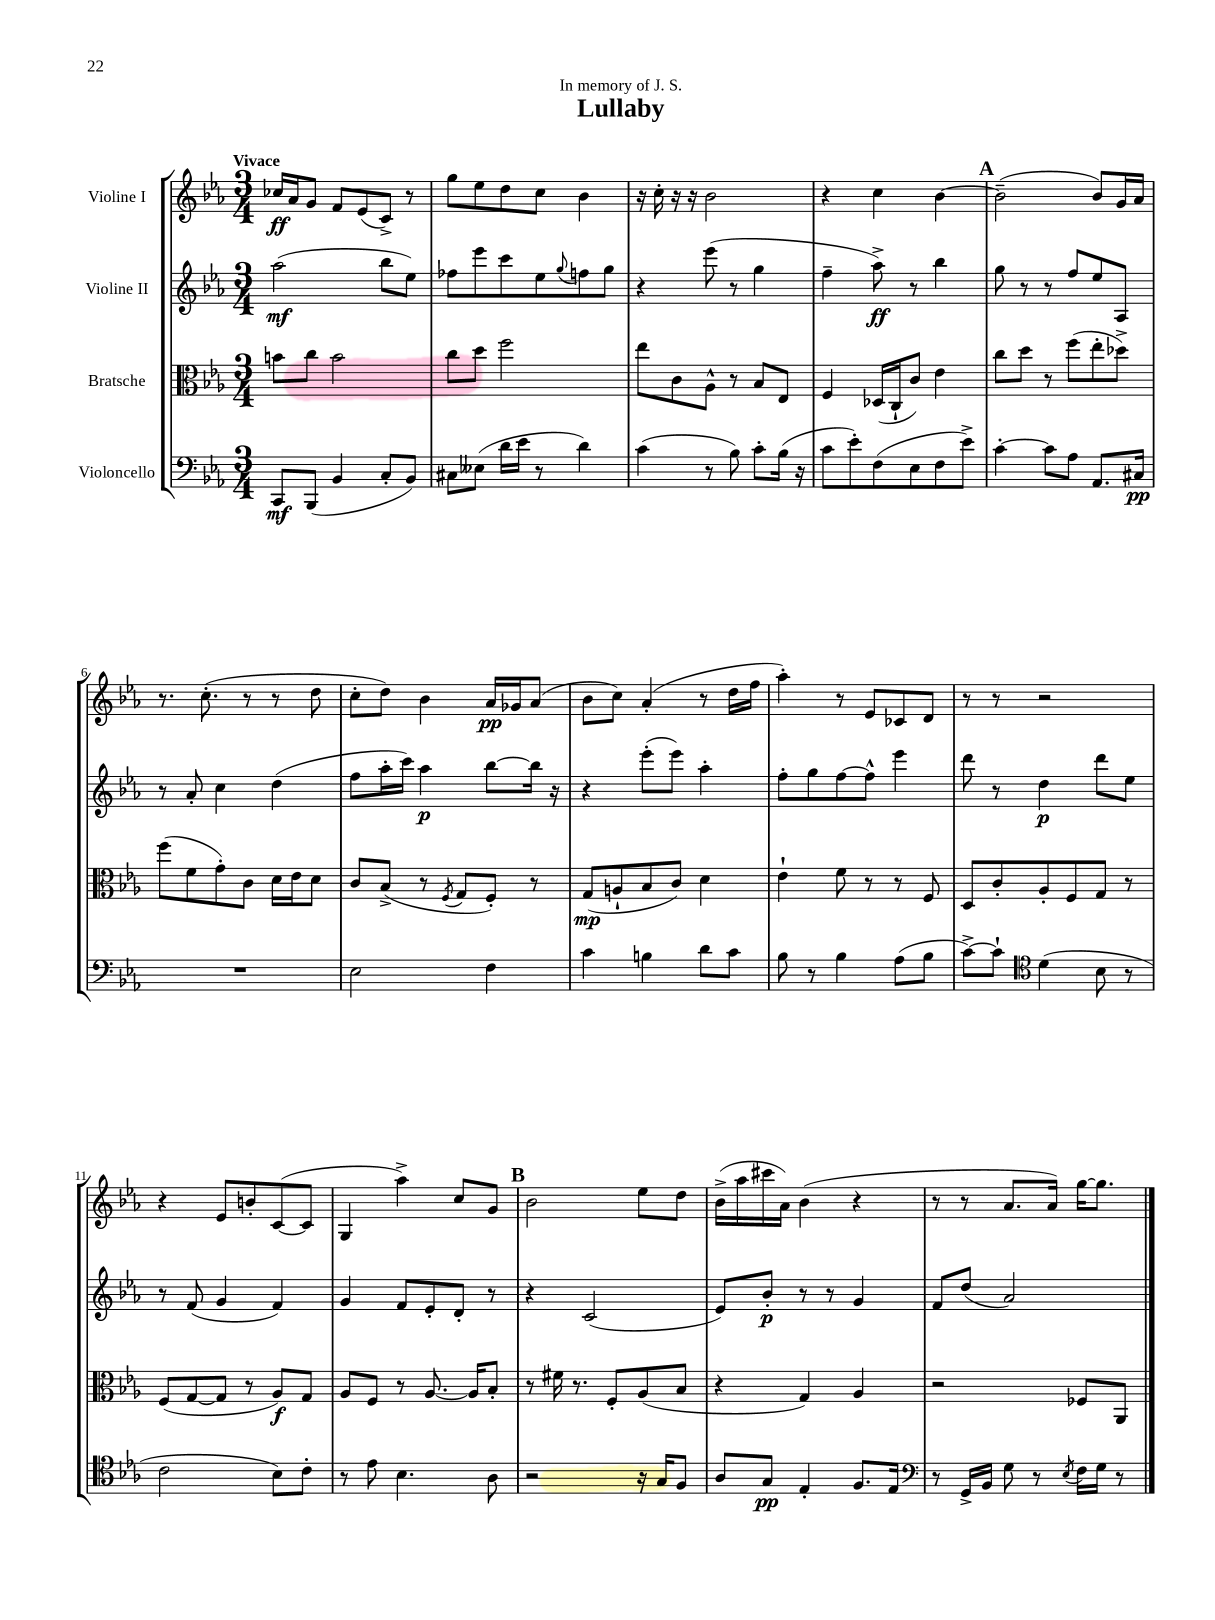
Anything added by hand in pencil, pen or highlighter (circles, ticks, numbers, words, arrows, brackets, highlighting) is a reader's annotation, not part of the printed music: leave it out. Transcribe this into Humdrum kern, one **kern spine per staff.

**kern	**kern	**kern	**kern
*staff4	*staff3	*staff2	*staff1
*clefF4	*clefC3	*clefG2	*clefG2
*k[b-e-a-]	*k[b-e-a-]	*k[b-e-a-]	*k[b-e-a-]
*M3/4	*M3/4	*M3/4	*M3/4
8CC/L	8b\L	(2aa-\	16cc-/LL
.	.	.	16a-/J
(8BBB-/J	8cc\J	.	8g/J
4BB-/	2b\	.	8f/L
.	.	.	(8e-/
8C'/L	.	8bb-\L	8c^/J)
8BB-/J)	.	8ee-\J)	8r
=	=	=	=
8C#\L	8cc\L	8ff-\L	8gg\L
(8E--\J	8dd\J	8eee-\	8ee-\
16d\LL	2ff\	8ccc\	8dd\
16e-\JJ	.	.	.
8r	.	8ee-\	8cc\J
.	.	8qqgg/	.
4d\)	.	8ff\	4b-\
.	.	8gg\J	.
=	=	=	=
(4c\	8ee-\L	4r	16r
.	.	.	16cc'\
.	8c\	.	16r
.	.	.	16r
8r	8A-^^\J	(8eee-\	2b-\
8B-\)	8r	8r	.
8c'\L	8B-/L	4gg\	.
(16B-\Jk	8E-/J	.	.
16r	.	.	.
=	=	=	=
8c\L	4F/	4ff~\	4r
8e-'\)	.	.	.
(8F\	(16D-/LL	8aa-^\)	4cc\
.	16C`/J	.	.
8E-\	8c/J)	8r	.
8F\	4e-\	4bb-\	[4b-\
8e-^\J)	.	.	.
=	=	=	=
[4c'\	8cc\L	8gg\	(2b-~\]
.	8dd\J	8r	.
8c\]L	8r	8r	.
8A-\J	(8ff\L	8ff/L	.
8.AA-/L	8ee-'\	8ee-/	8b-/L)
.	8dd-^\J)	8A-/J	16g/L
16C#/Jk	.	.	16a-/JJ
=	=	=	=
2.r	(8ff\L	8r	8.r
.	8f\	8a-'/	.
.	.	.	(8.cc'\
.	8g'\)	4cc\	.
.	8c\J	.	8r
.	16d\LL	(4dd\	8r
.	16e-\J	.	.
.	8d\J	.	8dd\
=	=	=	=
2E-\	8c/L	8ff\L	8cc'\L
.	(8B-^/J	16aa-'\L	8dd\J)
.	.	16ccc\JJ)	.
.	8r	4aa-\	4b-\
.	8qF/	.	.
.	8G/L	.	.
4F\	8F'/J)	[8bb-\L	16a-/LL
.	.	.	16g-/J
.	8r	16bb-\]Jk	(8a-/J
.	.	16r	.
=	=	=	=
4c\	(8G/L	4r	8b-\L
.	8A`/	.	8cc\J)
4B\	8B-/	(8eee-'\L	(4a-'/
.	8c/J)	8eee-\J)	.
8d\L	4d\	4aa-'\	8r
8c\J	.	.	16dd\LL
.	.	.	16ff\JJ
=	=	=	=
8B-\	4e-`\	8ff'\L	4aa-'\)
8r	.	8gg\	.
4B-\	8f\	[8ff\	8r
.	8r	8ff^^\]J	8e-/L
(8A-\L	8r	4eee-\	8c-/
8B-\J	8F/	.	8d/J
=	=	=	=
[8c^\L)	8D/L	8ddd\	8r
8c`\]J	8c'/	8r	8r
*clefC4	*	*	*
(4d\	8A-'/	4dd\	2r
.	8F/	.	.
8B-\	8G/J	8ddd\L	.
8r	8r	8ee-\J	.
=	=	=	=
2c\	(8F/L	8r	4r
.	[8G/	(8f/	.
.	8G/]J	4g/	8e-/L
.	8r	.	8b'/
8B-\L)	8A-/L)	4f/)	([8c/
8c'\J	8G/J	.	8c/]J
=	=	=	=
8r	8A-/L	4g/	4G/
8e-\	8F/J	.	.
4.B-\	8r	8f/L	4aa-^\)
.	[8.A-/	8e-'/	.
.	.	8d'/J	8cc/L
.	16A-/]LK	.	.
8A-\	8B-'/J	8r	8g/J
=	=	=	=
2r	8r	4r	2b-\
.	16f#\	.	.
.	8.r	.	.
.	.	(2c/	.
.	8F'/L	.	.
16r	(8A-/	.	8ee-\L
16G/LK	.	.	.
8F/J	8B-/J	.	8dd\J
=	=	=	=
8A-/L	4r	8e-/L)	(16b-^\LL
.	.	.	16aa-\
8G/J	.	8b-'/J	16ccc#\
.	.	.	16a-\JJ)
4E-'/	4G/)	8r	(4b-\
.	.	8r	.
8.F/L	4A-/	4g/	4r
16E-/Jk	.	.	.
=	=	=	=
*clefF4	*	*	*
8r	2r	8f/L	8r
16GG^/LL	.	(8dd/J	8r
16BB-/JJ	.	.	.
8G\	.	2a-/)	8.a-/L
8r	.	.	.
.	.	.	16a-/Jk)
8qE-/	.	.	.
16F\LL	8F-/L	.	[16gg\LK
16G\JJ	.	.	8.gg\]J
8r	8AA-/J	.	.
==	==	==	==
*-	*-	*-	*-
